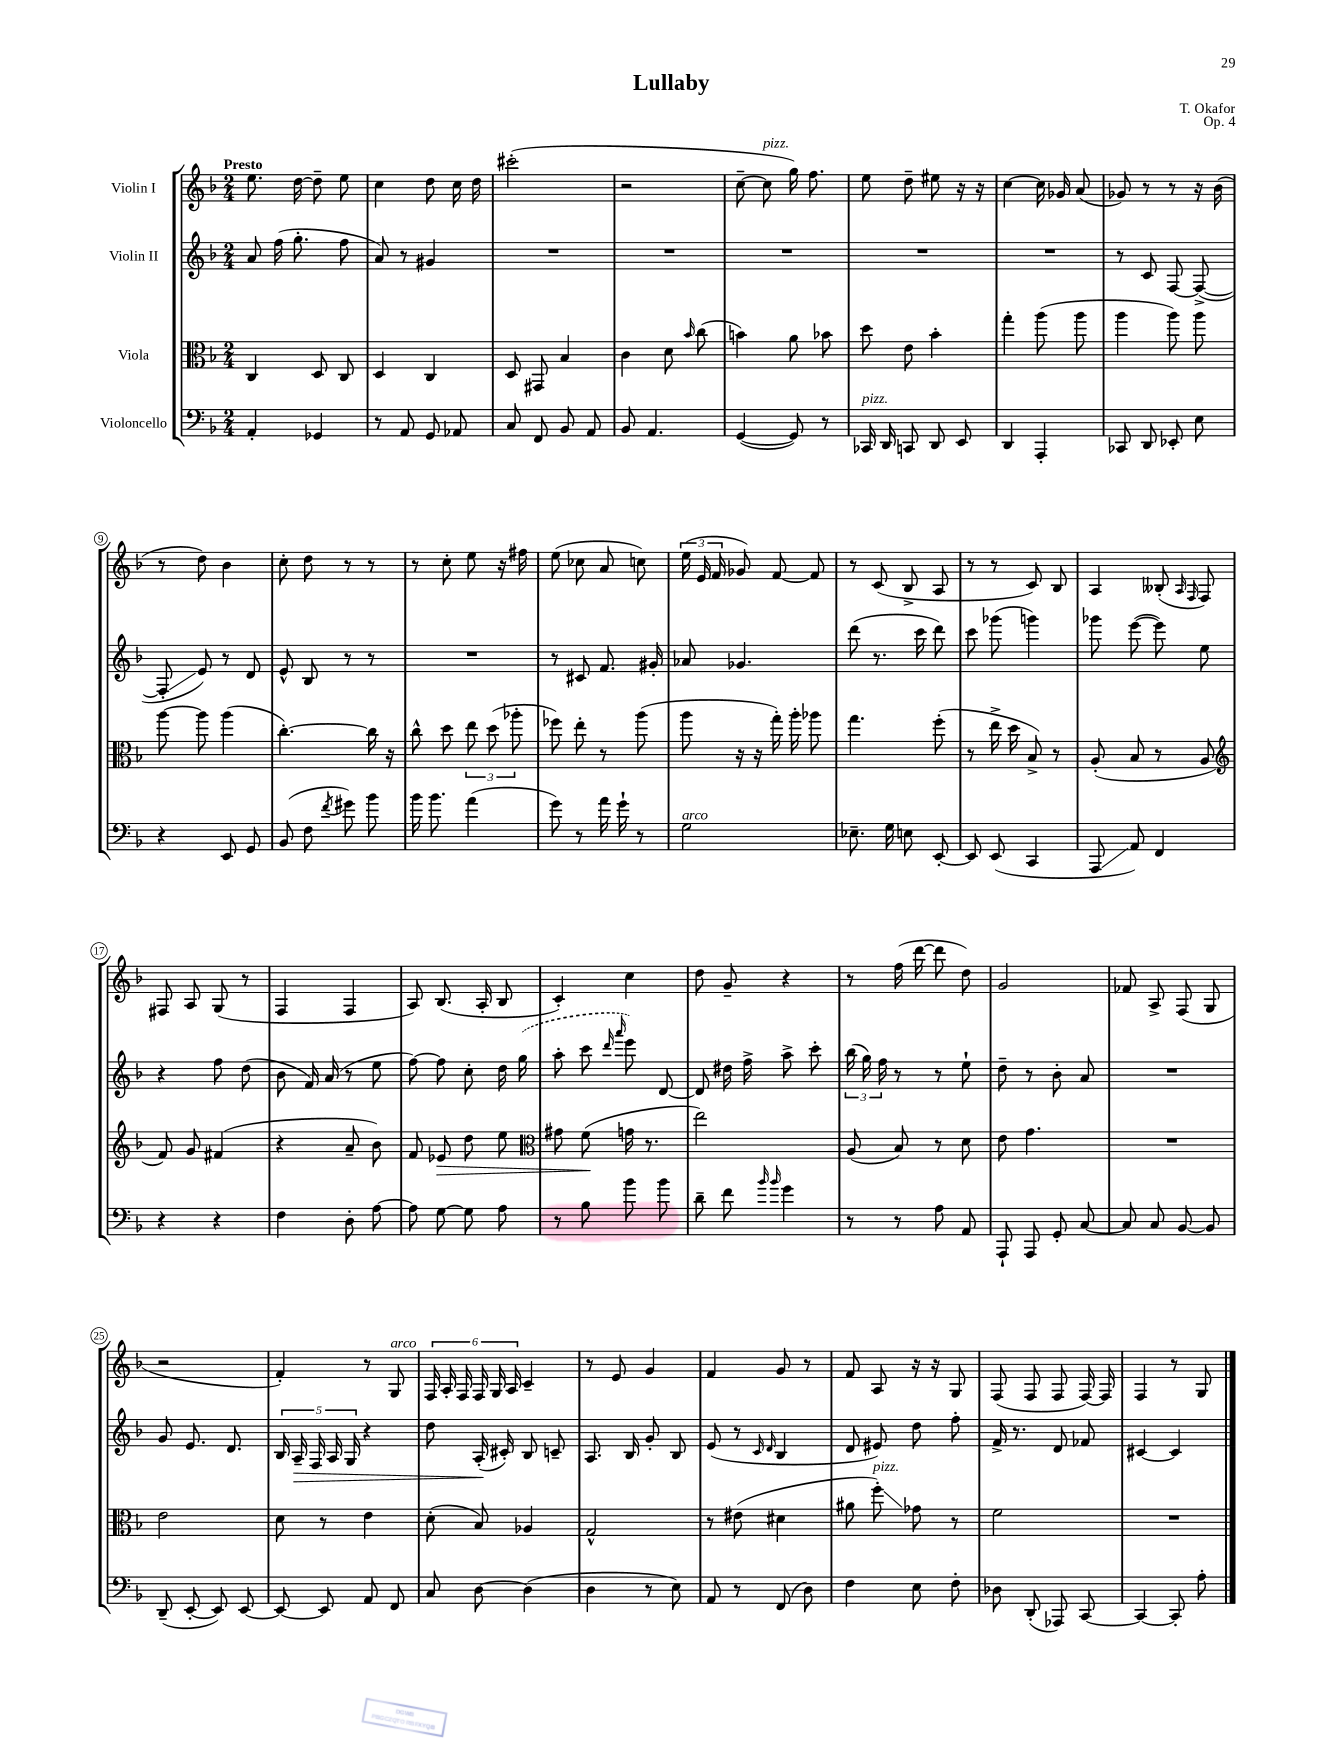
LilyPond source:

\header { title = "Lullaby" composer = "T. Okafor" opus = "Op. 4" }
<<
\new StaffGroup <<
\new Staff = "s0" \with { instrumentName = "Violin I" } {
    \clef treble \key f \major \numericTimeSignature \time 2/4 \tempo "Presto"
    \autoBeamOff e''8. d''16~ d''8-- e''8 |
    c''4 d''8 c''16 d''16 |
    cis'''2-.( |
    r2 |
    c''8~-- c''8^\markup { \italic "pizz." } g''16) f''8. |
    e''8 d''8-- eis''8 r16 r16 |
    c''4~ c''16 ges'16 a'8( |
    ges'8) r8 r8 r16 bes'16( |
    r8 d''8) bes'4 |
    c''8-. d''8 r8 r8 |
    r8 c''8-. e''8 r16 fis''16 |
    e''8( ces''8 a'8 c''8) |
    \tuplet 3/2 { e''16( e'16 f'16 } ges'8) f'8~ f'8 |
    r8 c'8( bes8-> a8 |
    r8 r8 c'8) bes8 |
    a4 beses8-.( \grace { a16 f16 } f8) |
    fis8 a8 g8( r8 |
    f4 f4 |
    a8) bes8.( a16-. bes8 |
    c'4-.) c''4 |
    d''8 g'8-- r4 |
    r8 f''16( d'''16~ d'''8 d''8) |
    g'2 |
    fes'8 a8-> f8( g8 |
    r2 |
    f'4-.) r8 g8^\markup { \italic "arco" } |
    \tuplet 6/4 { f16 a16-. f16 f16 g16 a16 } c'4-- |
    r8 e'8 g'4 |
    f'4 g'8 r8 |
    f'8 a8 r16 r16 g8 |
    f8( f8 f8 f16~) f16 |
    f4 r8 g8 \bar "|." |
}
\new Staff = "s1" \with { instrumentName = "Violin II" } {
    \clef treble \key f \major \numericTimeSignature \time 2/4
    \autoBeamOff a'8 f''16( g''8.-. f''8 |
    a'8) r8 gis'4 |
    R2 |
    R2 |
    R2 |
    R2 |
    R2 |
    r8 c'8 f8~ f8~->( |
    f8-.\glissando e'8) r8 d'8 |
    e'8-^ bes8 r8 r8 |
    R2 |
    r8 cis'8 f'8. gis'16-. |
    aes'8 ges'4. |
    d'''8( r8. c'''16 d'''8) |
    c'''8 ges'''8( g'''4) |
    ges'''8 e'''8~( e'''8) e''8 |
    r4 f''8 d''8( |
    bes'8 f'16) a'16( r8 e''8 |
    f''8~) f''8 c''8-. d''16 \once \slurDashed g''16( |
    a''8-. c'''8 \grace { d'''16 a'''16 } e'''8) d'8~ |
    d'8 dis''16 f''16-> a''8-> c'''8-. |
    \tuplet 3/2 { bes''16( g''16) f''16 } r8 r8 e''8-! |
    d''8-- r8 bes'8-. a'8 |
    R2 |
    g'8 e'8. d'8. |
    \tuplet 5/4 { bes16 a16--\> f16 a16 g16 } r4 |
    d''8 a16-.\!( cis'16-.) bes8 c'8-- |
    a8. bes16 g'8-. bes8 |
    e'8( r8 \grace { c'16 d'16 } bes4 |
    d'8 eis'8) d''8 f''8-. |
    f'16-> r8. d'8 fes'8 |
    cis'4~ cis'4 \bar "|." |
}
\new Staff = "s2" \with { instrumentName = "Viola" } {
    \clef alto \key f \major \numericTimeSignature \time 2/4
    \autoBeamOff c4 d8 c8 |
    d4 c4 |
    d8 gis,8 bes4 |
    c'4 d'8 \grace { bes'16 } c''8( |
    b'4) a'8 bes'8 |
    d''8 e'8 bes'4-. |
    g''4-. a''8( a''8 |
    a''4 a''8) a''8 |
    a''8~ a''8 a''4( |
    c''4.~-.) c''16 r16 |
    c''8-^ d''8 \tuplet 3/2 { e''8 d''8( aes''8-. } |
    fes''8) e''8-. r8 a''8( |
    a''8 r16 r16 g''16-.) a''16-. aes''8 |
    g''4. f''8-.( |
    r8 e''16-> d''16 bes8->) r8 |
    a8-.( bes8 r8 a8 |
    \clef treble f'8) g'8 fis'4( |
    r4 a'8-- bes'8) |
    f'8 ees'8\> d''8 e''8 |
    \clef alto gis'8 f'8\!( g'16 r8. |
    e''2) |
    a8( bes8) r8 d'8 |
    e'8 g'4. |
    R2 |
    e'2 |
    d'8 r8 e'4 |
    d'8-.( bes8) aes4 |
    g2-^ |
    r8 eis'8( dis'4 |
    ais'8 f''8-.\glissando^\markup { \italic "pizz." }) ges'8 r8 |
    f'2 |
    R2 \bar "|." |
}
\new Staff = "s3" \with { instrumentName = "Violoncello" } {
    \clef bass \key f \major \numericTimeSignature \time 2/4
    \autoBeamOff a,4-. ges,4 |
    r8 a,8 g,8 aes,8 |
    c8 f,8 bes,8 a,8 |
    bes,8 a,4. |
    g,4~( g,8) r8 |
    ces,16^\markup { \italic "pizz." } d,16 c,8 d,8 e,8 |
    d,4 a,,4-. |
    ces,8 d,8 ees,8-. e8 |
    r4 e,8 g,8 |
    bes,8( f8 \acciaccatura { f'8 } gis'8) bes'8 |
    bes'16 bes'8. a'4( |
    g'8) r8 a'16 g'16-! r8 |
    g2^\markup { \italic "arco" } |
    ees8.-- g16 e8 e,8~-. |
    e,8 e,8( c,4 |
    a,,8\glissando a,8) f,4 |
    r4 r4 |
    f4 d8-. a8~ |
    a8 g8~ g8 a8 |
    r8 bes8 bes'8 bes'8 |
    d'8-- f'8 \grace { bes'16 bes'16 } g'4 |
    r8 r8 a8 a,8 |
    a,,8-! a,,8 g,8-. c8~ |
    c8 c8 bes,8~ bes,8 |
    d,8--( e,8~-. e,8) e,8~ |
    e,8~ e,8 a,8 f,8 |
    c8 d8~ d4( |
    d4 r8 e8) |
    a,8 r8 f,8( d8) |
    f4 e8 f8-. |
    des8 d,8-.( aes,,8) c,8~ |
    c,4~ c,8-. a8-. \bar "|." |
}
>>
>>
\layout { \context { \Score \override BarNumber.stencil = #(make-stencil-circler 0.1 0.3 ly:text-interface::print) } }
